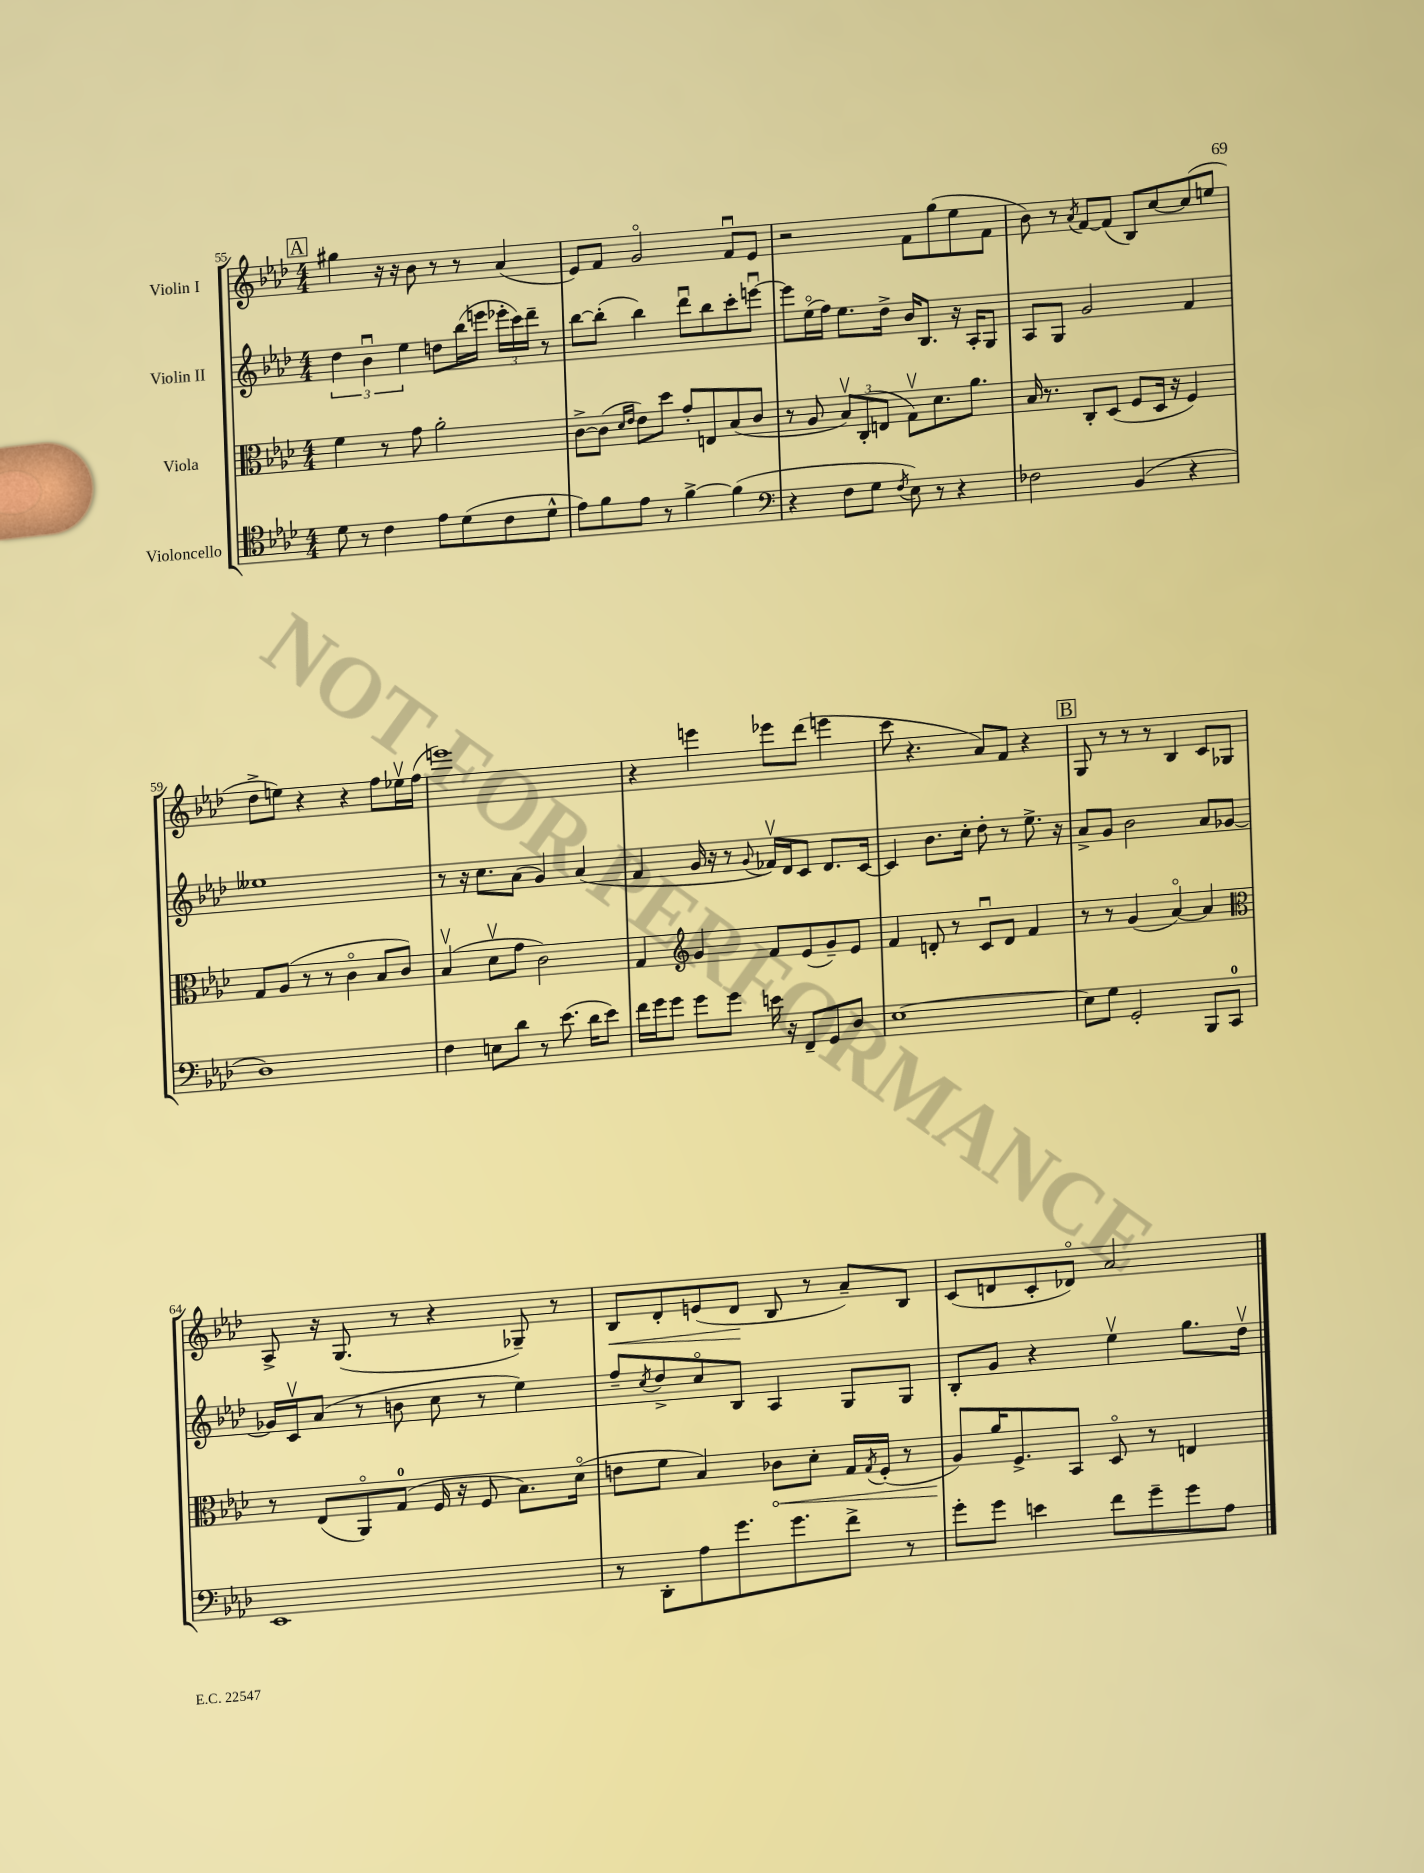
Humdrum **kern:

**kern	**kern	**kern	**kern
*staff4	*staff3	*staff2	*staff1
*clefC4	*clefC3	*clefG2	*clefG2
*k[b-e-a-d-]	*k[b-e-a-d-]	*k[b-e-a-d-]	*k[b-e-a-d-]
*M4/4	*M4/4	*M4/4	*M4/4
8d-	4f	6dd-	4gg#
8r	.	.	.
.	.	6b-u	.
4c	8r	.	16r
.	.	.	16r
.	.	6ee-	.
.	8g	.	8b-
8e-	2a-'	8dd	8r
(8d-	.	(16bb-	8r
.	.	16eee	.
8c	.	24eee-'	(4a-
.	.	24ccc)	.
.	.	24ddd-~	.
8d-^^	.	8r	.
=	=	=	=
8e-)	[8c^	[8bb-	8e-)
8f	(8c]	(8bb-']	8f
.	16qqd-	.	.
.	16qqe-	.	.
8e-	8e-)	4bb-)	2go
8r	8dd-	.	.
[4f^	8g'	8ddd-u	.
.	8E	8bb-	.
(4f]	(8B-	8ccc'	8fu
.	8c	[8eeeu	8e-
=	=	=	=
*clefF4	*	*	*
4r	8r	8eee]	2r
.	8A-	(16ee-o	.
.	.	16ff)	.
8F	12B-v)	8.ee-	.
.	(12C'	.	.
8G	.	.	.
.	12E	.	.
.	.	16dd-^	.
8qF	.	.	.
8E-)	8Gv)	16b-	8f
.	.	8.B-	.
8r	8.d-	.	(8gg
4r	.	16r	8ee-
.	8.a-	16A-'	.
.	.	8G	8f
=	=	=	=
2F-	16B-	8A-	8b-)
.	8.r	.	.
.	.	8G	8r
.	.	.	8qa-
.	8C'	2g	[8f
.	(8D-	.	(8f]
(4BB-	8F	.	8B-)
.	16D-	.	[8cc
.	16r	.	.
4r	4F)	4f	(8cc]
.	.	.	8ee
=	=	=	=
1D-)	8G	1ee--	8dd-^
.	(8A-	.	8ee)
.	8r	.	4r
.	8r	.	.
.	4co	.	4r
.	8B-	.	8ff
.	8c)	.	16ee-v
.	.	.	(16ff
=	=	=	=
4F	(4B-v	8r	1eee)
.	.	16r	.
.	.	8.cc	.
8E	8d-v	.	.
8d-	8g	(8a-	.
8r	2c)	4g)	.
(8.e-	.	.	.
.	.	(4a-	.
16d-	.	.	.
8e-)	.	.	.
=	=	=	=
16f	4G	4f	4r
16g	.	.	.
8g	.	.	.
*	*clefG2	*	*
8g	4g	16g	4eee
.	.	16r	.
8g	.	8r	.
.	.	8qqg	.
16e	8f	16f-v)	8eee-
16r	.	16d-	.
8FF~	(8e-	8c	(8ddd-
8GG	8g~)	8.d-	4eee
8D-	8e-	.	.
.	.	[16c	.
=	=	=	=
[1E-	4f	4c]	8ccc
.	.	.	4.r
.	8d'	8.b-	.
.	8r	.	.
.	.	16cc'	.
.	8cu	8dd-'	8a-)
.	8d	8r	8f
.	4f	8.ee-^	4r
.	.	16r	.
=	=	=	=
8E-]	8r	8a-^	8G
8G	8r	8g	8r
2GG'	(4g	2b-	8r
.	.	.	8r
.	[4a-o)	.	4B-
8BBB-	4a-]	8a-	8c
8CC	.	[8g-	8G-
=	=	=	=
*	*clefC3	*	*
1EE-	8r	16g-]	8A-^
.	.	16cv	.
.	(8E-	(8a-	16r
.	.	.	(8.G
.	8AA-o)	8r	.
.	(8G	8b	8r
.	16F	8cc	4r
.	16r	.	.
.	8F	8r	.
.	8.B-)	4ee-)	8G-~)
.	.	.	8r
.	(16d-o	.	.
=	=	=	=
8r	8e	8ff~	8B-
.	.	8qcc	.
8DD-'	8f	8dd-^	8d-'
8A-	4B-)	8cco	(8e
8.g	.	8B-	8d-
.	8c-	4A-	8B-
8.g	.	.	.
.	8d-'	.	8r
8f^	16G	8G	8a-~)
.	8qG	.	.
.	(16F'	.	.
8r	8r	8G	8B-
=	=	=	=
8g'	8A-)	8B-'	(8c
8g	16a-	8g	8d
.	8.F^	.	.
4e	.	4r	8c'
.	8BB-	.	8d-o)
8f	8D-o	4ee-v	2a-
8g~	8r	.	.
8g	4E	8.gg	.
8A-	.	.	.
.	.	16dd-v	.
==	==	==	==
*-	*-	*-	*-
